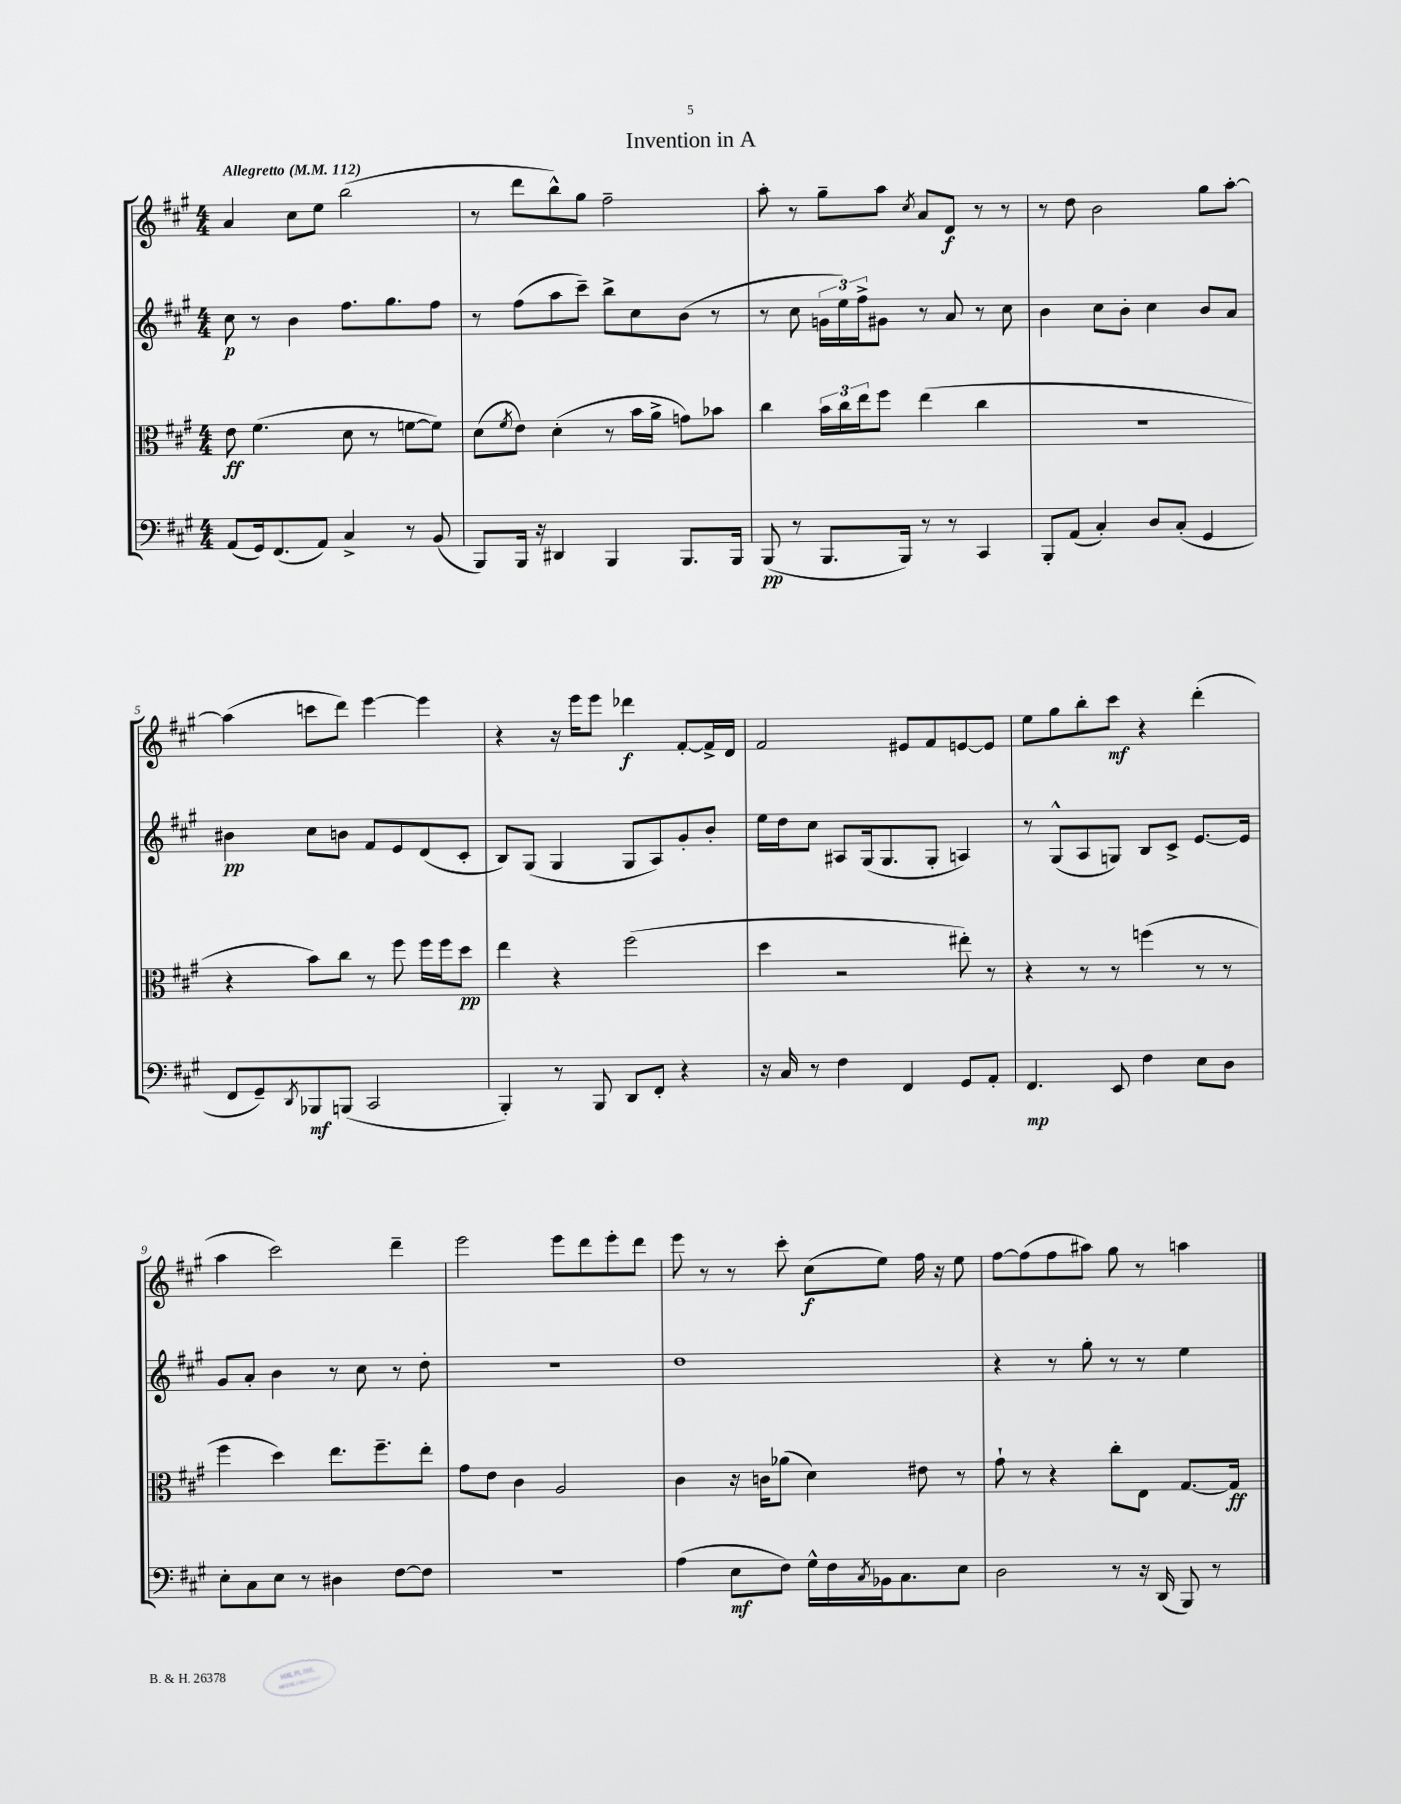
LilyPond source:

\header { title = "Invention in A" }
<<
\new StaffGroup <<
\new Staff = "s0" {
    \clef treble \key a \major \numericTimeSignature \time 4/4 \tempo "Allegretto" 4 = 112
    a'4 cis''8 e''8 b''2( |
    r8 d'''8 b''8-^) gis''8 fis''2-- |
    a''8-. r8 gis''8-- a''8 \acciaccatura { cis''8 } a'8 d'8\f r8 r8 |
    r8 d''8 b'2 gis''8 a''8~-. |
    a''4( c'''8 d'''8) e'''4~ e'''4 |
    r4 r16 e'''16 e'''8 des'''4\f fis'8~-. fis'16-> d'16 |
    fis'2 eis'8 fis'8 e'8~ e'8 |
    e''8 gis''8 b''8-. cis'''8\mf r4 d'''4-.( |
    a''4 cis'''2) d'''4-- |
    e'''2 e'''8 d'''8 e'''8-. d'''8 |
    e'''8 r8 r8 cis'''8-. cis''8\f( e''8) fis''16 r16 e''8 |
    fis''8~ fis''8( fis''8 ais''8) gis''8 r8 a''4 \bar "|." |
}
\new Staff = "s1" {
    \clef treble \key a \major \numericTimeSignature \time 4/4
    cis''8\p r8 b'4 fis''8. gis''8. fis''8 |
    r8 fis''8( a''8 cis'''8--) b''8-> cis''8 b'8( r8 |
    r8 cis''8 \tuplet 3/2 { g'16 e''16) fis''16-> } gis'8 r8 a'8 r8 cis''8 |
    b'4 cis''8 b'8-. cis''4 b'8 a'8 |
    bis'4\pp cis''8 b'8 fis'8 e'8 d'8( cis'8-. |
    b8) gis8( gis4 gis8 a8) gis'8-. b'8-. |
    e''16 d''16 cis''8 ais8 gis16( gis8. gis8-. a4) |
    r8 gis8-^( a8 g8) b8 cis'8-> e'8.~ e'16 |
    gis'8 a'8-. b'4 r8 cis''8 r8 d''8-. |
    R1 |
    d''1 |
    r4 r8 gis''8-. r8 r8 e''4 \bar "|." |
}
\new Staff = "s2" {
    \clef alto \key a \major \numericTimeSignature \time 4/4
    e'8\ff fis'4.( d'8 r8 f'8~ f'8) |
    d'8( \acciaccatura { fis'8 } e'8) d'4-.( r8 b'16 a'16-> g'8) bes'8 |
    cis''4 \tuplet 3/2 { b'16 cis''16 e''16 } fis''8 e''4( cis''4 |
    R1 |
    r4 b'8) cis''8 r8 fis''8 fis''16 fis''16 d''8\pp |
    e''4 r4 fis''2( |
    d''4 r2 eis''8-.) r8 |
    r4 r8 r8 f''4( r8 r8 |
    fis''4 d''4) e''8. fis''8.-- e''8-. |
    gis'8 e'8 cis'4 a2 |
    cis'4 r16 c'16 aes'8( d'4) eis'8 r8 |
    gis'8-! r8 r4 cis''8-. e8 gis8.~ gis16\ff \bar "|." |
}
\new Staff = "s3" {
    \clef bass \key a \major \numericTimeSignature \time 4/4
    a,8( gis,16) fis,8.( a,8) cis4-> r8 b,8( |
    b,,8) b,,16 r16 dis,4 b,,4 b,,8. b,,16 |
    b,,8\pp( r8 b,,8. b,,16) r8 r8 cis,4 |
    b,,8-. a,8( cis4-.) d8 cis8-.( gis,4 |
    fis,8 gis,8--) \acciaccatura { d,8 } bes,,8\mf b,,8( cis,2 |
    b,,4-.) r8 b,,8 d,8 fis,8-. r4 |
    r16 cis16 r8 fis4 fis,4 gis,8 a,8-. |
    fis,4.\mp e,8 fis4 e8 d8 |
    e8-. cis8 e8 r8 dis4 fis8~ fis8 |
    r1 |
    a4( e8\mf fis8) gis16-^ fis16 \acciaccatura { cis8 } bes,16 cis8. e8 |
    d2 r8 r16 d,16( b,,8) r8 \bar "|." |
}
>>
>>
